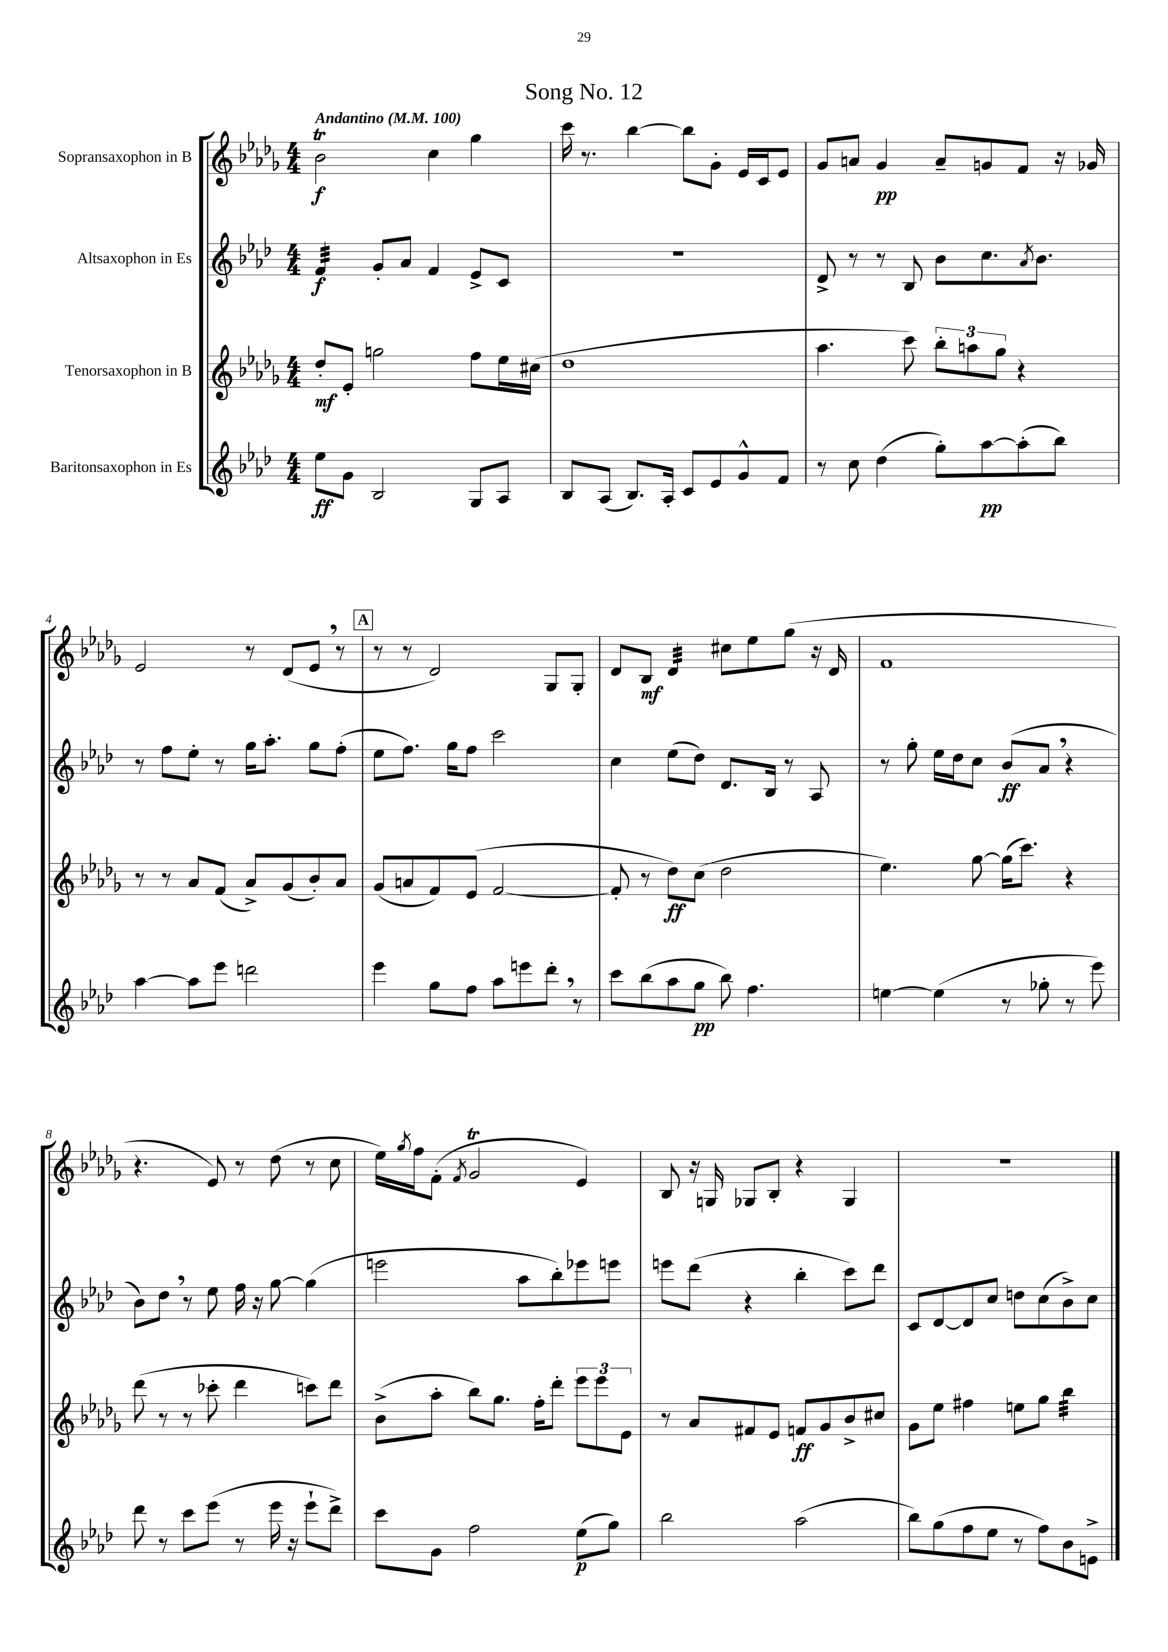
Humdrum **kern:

**kern	**kern	**kern	**kern
*staff4	*staff3	*staff2	*staff1
*clefG2	*clefG2	*clefG2	*clefG2
*k[b-e-a-d-]	*k[b-e-a-d-g-]	*k[b-e-a-d-]	*k[b-e-a-d-g-]
*M4/4	*M4/4	*M4/4	*M4/4
*MM100	*MM100	*MM100	*MM100
8ee-	8dd-'	4f	2b-
8g	8e-'	.	.
2B-	2gg	8g'	.
.	.	8a-	.
.	.	4f	4cc
8G	8ff	8e-^	4gg-
8A-	16ee-	8c	.
.	(16cc#	.	.
=	=	=	=
8B-	1dd-	1r	16ccc
.	.	.	8.r
(8A-	.	.	.
8.B-)	.	.	[4bb-
16A-'	.	.	.
8c	.	.	8bb-]
8e-	.	.	8g-'
8g^^	.	.	16e-
.	.	.	16c
8f	.	.	8e-
=	=	=	=
8r	4.aa-	8d-^	8g-
8cc	.	8r	8a
(4dd-	.	8r	4g-
.	8ccc)	8B-	.
8gg')	12bb-'	8b-	8a~
.	12aa	.	.
[8aa-	.	8.cc	8g
.	12gg-	.	.
(8aa-']	4r	.	8f
.	.	8qa-	.
.	.	8.b-	.
8bb-)	.	.	16r
.	.	.	16g-
=	=	=	=
[4aa-	8r	8r	2e-
.	8r	8ff	.
8aa-]	8a-	8ee-'	.
8eee-	(8f	8r	.
2ddd	8a-^)	16gg	8r
.	.	8.aa-'	.
.	(8g-	.	(8d-
.	8b-')	8gg	8e-
.	8a-	(8ff'	8r
=	=	=	=
4eee-	(8g-	8ee-	8r
.	8a	8.ff)	8r
8gg	8f)	.	2d-)
.	.	16gg	.
8ff	(8e-	8ff	.
8aa-	[2f	2ccc	.
8eee	.	.	.
8ddd-'	.	.	8G-
8r	.	.	8G-'
=	=	=	=
8ccc	8f']	4cc	8d-
(8bb-	8r	.	8B-
8aa-	8dd-)	(8ee-	4d-
8gg	(8cc	8dd-)	.
8bb-)	2dd-	8.d-	8cc#
4.ff	.	.	8ee-
.	.	16B-	.
.	.	8r	(8gg-
.	.	8A-	16r
.	.	.	16d-
=	=	=	=
[4ee	4.ee-)	8r	1f
.	.	8gg'	.
(4ee]	.	16ee-	.
.	.	16dd-	.
.	[8gg-	8cc	.
8r	(16gg-]	(8b-	.
.	8.ccc)	.	.
8gg-'	.	8a-	.
8r	4r	4r	.
8eee-)	.	.	.
=	=	=	=
8ddd-	(8ddd-	8b-)	4.r
8r	8r	8dd-	.
8ccc	8r	8r	.
(8eee-	8ccc-'	8ee-	8e-)
8r	4ddd-	16ff	8r
.	.	16r	.
16eee-	.	[8gg	(8dd-
16r	.	.	.
8eee-`	8ccc)	(4gg]	8r
8ddd-^)	8ddd-	.	8cc
=	=	=	=
8ccc	(8b-^	2eee	16ee-)
.	.	.	8qgg-
.	.	.	16ff
8g	8aa-'	.	(8f'
.	.	.	8qf
2ff	8bb-)	.	2g-
.	8.gg-	.	.
.	.	8aa-	.
.	16ff'	.	.
.	8ddd-'	8bb-')	.
(8ee-	12eee-	8eee-	4e-)
.	12eee-	.	.
8gg)	.	8eee	.
.	12e-	.	.
=	=	=	=
2bb-	8r	8eee	8B-
.	8a-	(8ddd-	16r
.	.	.	16G
.	8f#	4r	8G-
.	8e-	.	8B-'
(2aa-	8f	4bb-'	4r
.	8g-	.	.
.	8b-^	8ccc)	4G-
.	8cc#	8ddd-	.
=	=	=	=
8bb-)	8g-	8c	1r
(8gg	8ee-	[8d-	.
8ff	4ff#	8d-]	.
8ee-	.	8cc	.
8r	8ee	8dd	.
8ff)	8gg-	(8cc	.
8b-	4bb-	8b-^)	.
8e^	.	8cc	.
==	==	==	==
*-	*-	*-	*-
